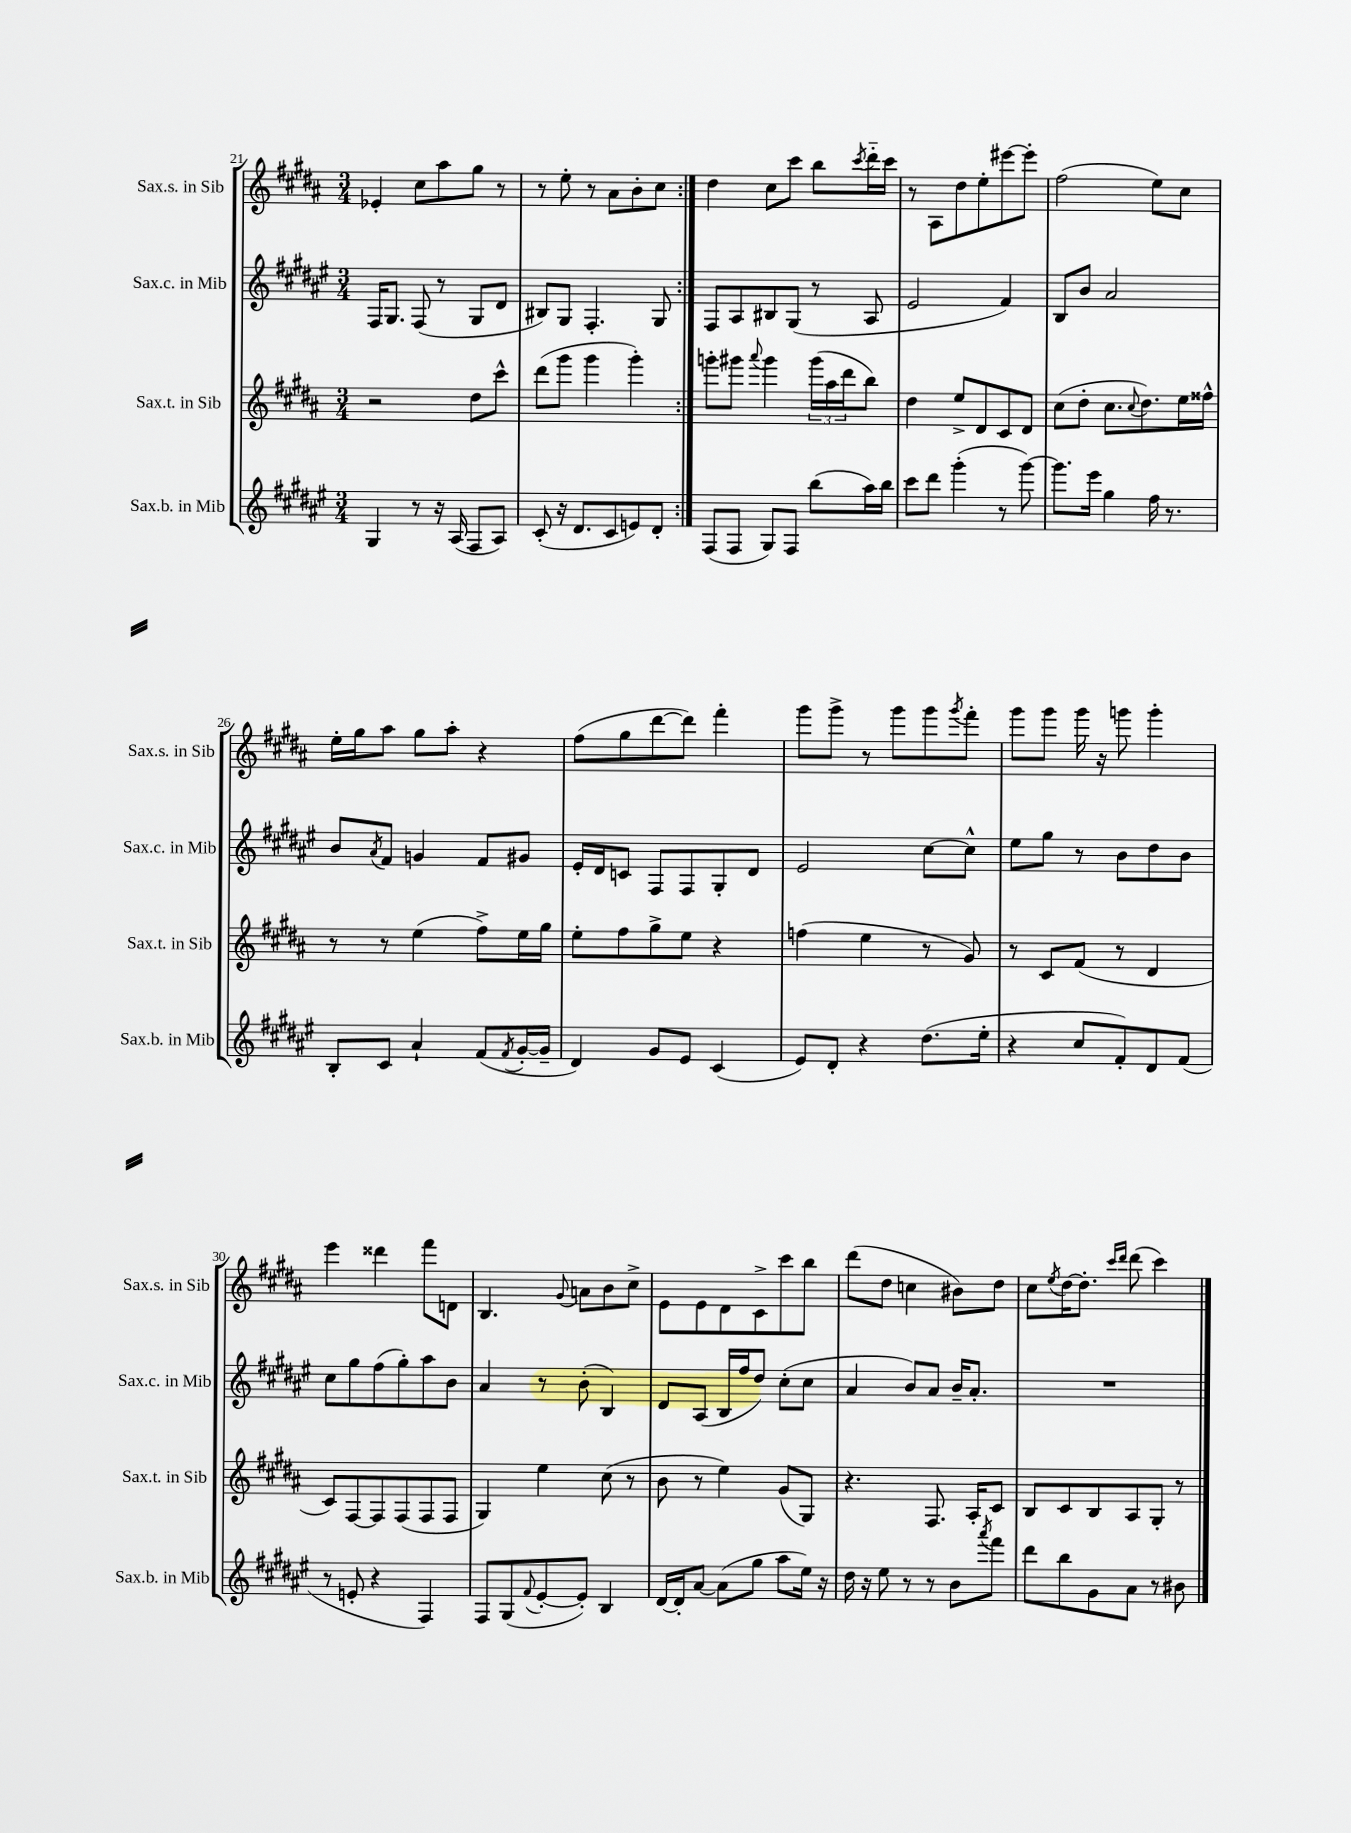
<<
\new StaffGroup <<
\new Staff = "s0" \with { instrumentName = "Sax.s. in Sib" shortInstrumentName = "Sax.s. in Sib" } {
    \clef treble \key b \major \numericTimeSignature \time 3/4
    \repeat volta 2 { ees'4-. cis''8 ais''8 gis''8 r8 |
    r8 e''8-. r8 ais'8 b'8-. cis''8 | }
    dis''4 cis''8 cis'''8 b''8 \acciaccatura { cis'''8 } dis'''16-_ cis'''16 |
    r8 ais8 dis''8 e''8-. eis'''8~ eis'''8-. |
    fis''2( e''8) cis''8 |
    e''16-. gis''16 ais''8 gis''8 ais''8-. r4 |
    fis''8( gis''8 dis'''8~ dis'''8) fis'''4-. |
    gis'''8 gis'''8-> r8 gis'''8 gis'''8 \acciaccatura { gis'''8 } fis'''8-. |
    gis'''8 gis'''8 gis'''16 r16 g'''8 g'''4-. |
    e'''4 disis'''4 fis'''8 d'8 |
    b4. \appoggiatura { gis'8 } a'8 b'8 cis''8-> |
    e'8 e'8 dis'8 cis'8-> cis'''8 b''8 |
    dis'''8( dis''8 c''4 bis'8) dis''8 |
    cis''8 \acciaccatura { e''8 } dis''16~ dis''8.-. \grace { cis'''16 dis'''16 } dis'''8( cis'''4) \bar "|." |
}
\new Staff = "s1" \with { instrumentName = "Sax.c. in Mib" shortInstrumentName = "Sax.c. in Mib" } {
    \clef treble \key fis \major \numericTimeSignature \time 3/4
    \repeat volta 2 { fis16 gis8. fis8( r8 gis8 dis'8 |
    bis8) gis8 fis4.-. gis8 | }
    fis8 ais8 bis8 gis8( r8 ais8 |
    eis'2 fis'4) |
    b8 b'8 ais'2 |
    b'8 \acciaccatura { ais'8 } fis'8 g'4 fis'8 gis'8 |
    eis'16-. dis'16 c'8 fis8 fis8 gis8-. dis'8 |
    eis'2 cis''8~ cis''8-^ |
    eis''8 gis''8 r8 b'8 dis''8 b'8 |
    cis''8 gis''8 fis''8( gis''8-.) ais''8 b'8 |
    ais'4 r8 b'8-.( b4) |
    dis'8 ais8( b16 fis''16 dis''8) cis''8-.( cis''8 |
    ais'4 b'8) ais'8 b'16-- ais'8.-. |
    R2. \bar "|." |
}
\new Staff = "s2" \with { instrumentName = "Sax.t. in Sib" shortInstrumentName = "Sax.t. in Sib" } {
    \clef treble \key b \major \numericTimeSignature \time 3/4
    \repeat volta 2 { r2 dis''8 cis'''8-^ |
    dis'''8( gis'''8 gis'''4 gis'''4-.) | }
    g'''8-. gis'''8 \appoggiatura { ais'''8 } gis'''4 \tuplet 3/2 { gis'''16( ais''16 dis'''16 } b''8) |
    dis''4 e''8-> dis'8 cis'8 dis'8 |
    cis''8( dis''8-. cis''8. \appoggiatura { cis''8 } dis''8.) e''16 fisis''16-^ |
    r8 r8 e''4( fis''8->) e''16 gis''16 |
    e''8-. fis''8 gis''8-> e''8 r4 |
    f''4( e''4 r8 gis'8) |
    r8 cis'8 fis'8( r8 dis'4 |
    cis'8) fis8~ fis8 fis8( fis8 fis8 |
    gis4) e''4 cis''8( r8 |
    b'8 r8 e''4) gis'8( gis8) |
    r4. fis8. ais16-. cis'8 |
    b8 cis'8 b8 ais8 gis8-. r8 \bar "|." |
}
\new Staff = "s3" \with { instrumentName = "Sax.b. in Mib" shortInstrumentName = "Sax.b. in Mib" } {
    \clef treble \key fis \major \numericTimeSignature \time 3/4
    \repeat volta 2 { gis4 r8 r16 ais16( fis8 ais8) |
    cis'8-.( r16 dis'8. cis'8 e'8) dis'8-. | }
    fis8( fis8 gis8) fis8 b''8( ais''16) b''16 |
    cis'''8 dis'''8 gis'''4-.( r8 gis'''8~) |
    gis'''8. eis'''16 gis''4 fis''16 r8. |
    b8-. cis'8 ais'4-! fis'8( \acciaccatura { fis'8 } gis'16~-. gis'16-- |
    dis'4) gis'8 eis'8 cis'4( |
    eis'8) dis'8-. r4 dis''8.( eis''16-. |
    r4 cis''8 fis'8-.) dis'8 fis'8( |
    r8 e'8-. r4 fis4) |
    fis8 gis8( \appoggiatura { fis'8 } eis'8~-. eis'8-.) b4 |
    dis'16~ dis'16-. ais'8~ ais'8( gis''8 ais''8 eis''16) r16 |
    dis''16 r16 eis''8 r8 r8 b'8 \acciaccatura { ais'''8 } fis'''8 |
    dis'''8 b''8 gis'8 ais'8 r8 bis'8 \bar "|." |
}
>>
>>
\layout { \context { \Score currentBarNumber = #21 } }
